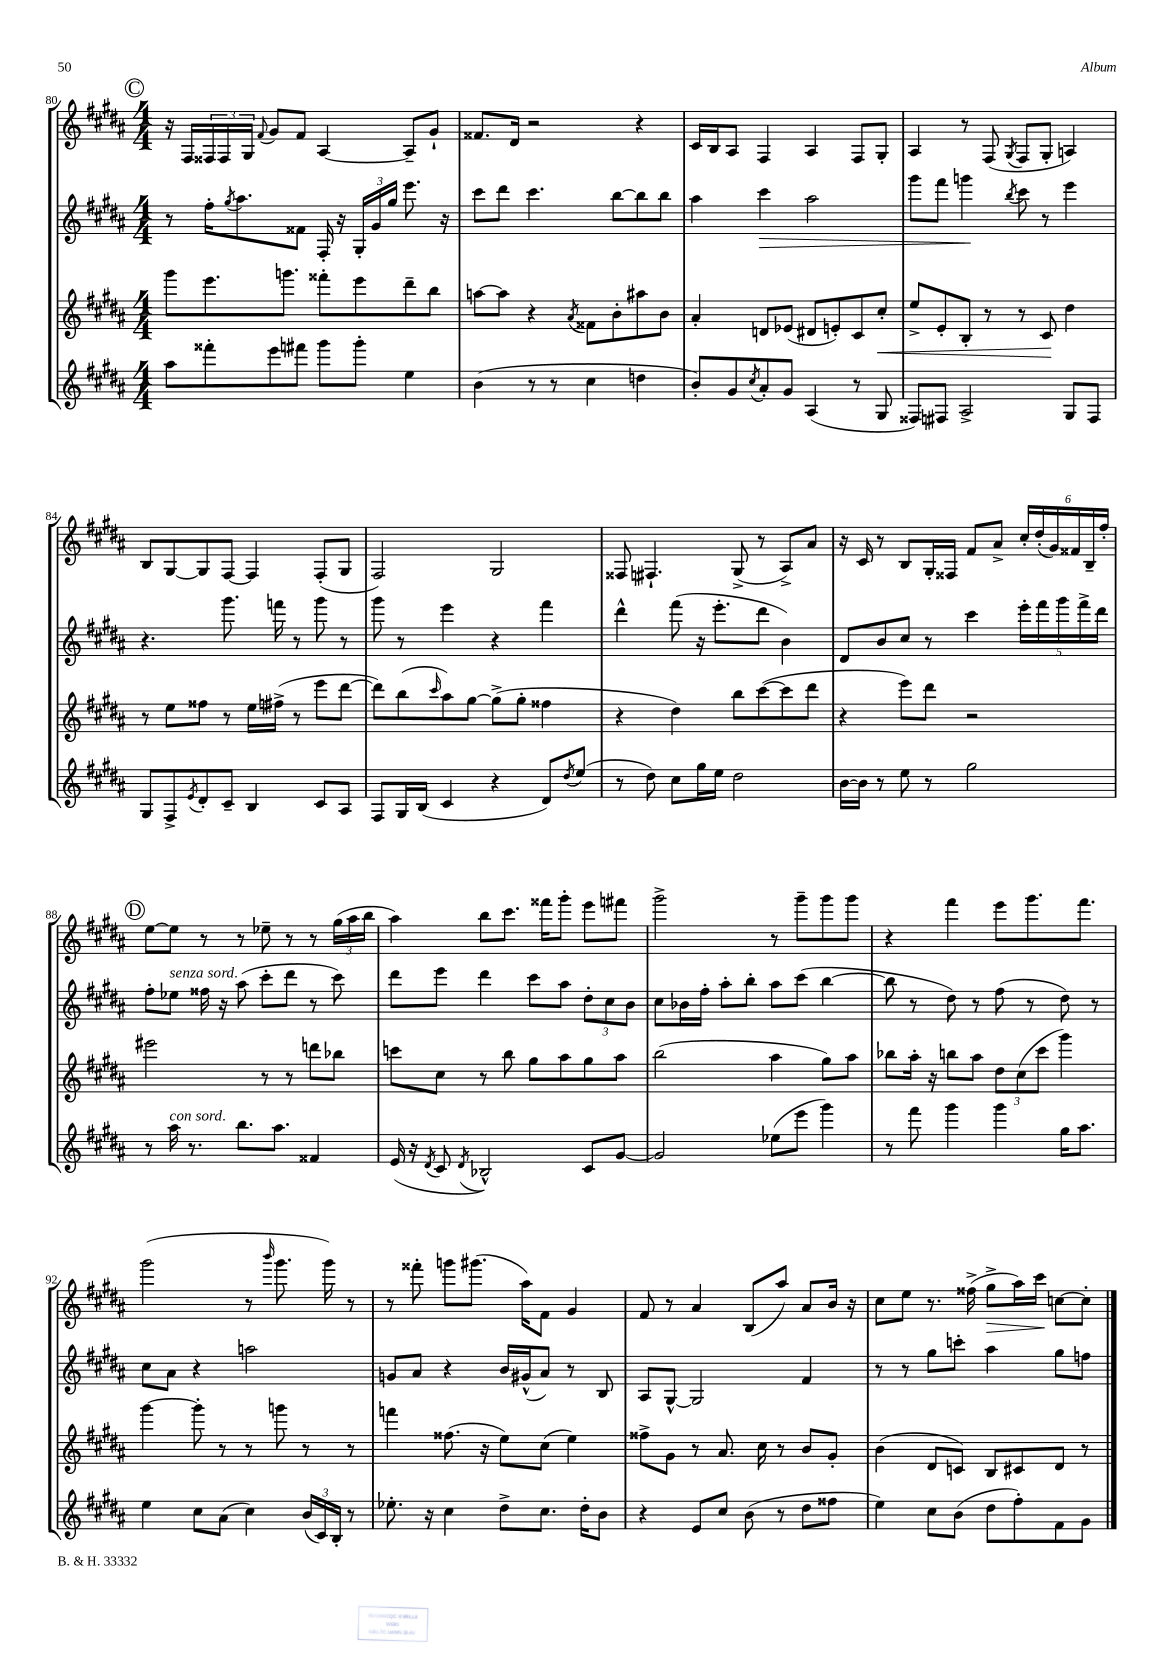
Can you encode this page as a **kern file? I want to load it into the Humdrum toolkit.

**kern	**kern	**kern	**kern
*staff4	*staff3	*staff2	*staff1
*clefG2	*clefG2	*clefG2	*clefG2
*k[f#c#g#d#a#]	*k[f#c#g#d#a#]	*k[f#c#g#d#a#]	*k[f#c#g#d#a#]
*M4/4	*M4/4	*M4/4	*M4/4
8aa#	8ggg#	8r	16r
.	.	.	16F#
8fff##'	8.eee	16ff#'	24F##
.	.	.	24F##
.	.	8qgg#	.
.	.	8.aa#	.
.	.	.	24G#
.	.	.	8qqf#
8eee	.	.	8g#
.	8.ggg	.	.
8fff#	.	8f##	8f#
8ggg#	8fff##'	16F#'	[4A#
.	.	16r	.
8ggg#'	8eee	24G#'	.
.	.	24g#	.
.	.	24gg#	.
4ee	8ddd#~	8.eee	8A#~]
.	8bb	.	8g#`
.	.	16r	.
=	=	=	=
(4b	[8aa	8ccc#	8.f##
.	8aa]	8ddd#	.
.	.	.	16d#
8r	4r	4.ccc#	2r
8r	.	.	.
.	8qa#	.	.
4cc#	8f##	.	.
.	8b'	[8bb	.
4dd	8aa#	8bb]	4r
.	8b	8bb	.
=	=	=	=
8b')	4a#'	4aa#	16c#
.	.	.	16B
8g#	.	.	8A#
8qcc#	.	.	.
8a#'	8d	4ccc#	4F#
8g#	(8e-	.	.
(4A#	8d#	2aa#	4A#
.	8e')	.	.
8r	8c#	.	8F#
8G#	8cc#'	.	8G#'
=	=	=	=
8F##)	8ee^	8ggg#	4A#
8F#	8e'	8fff#	.
2A#^	8B'	4ggg	8r
.	8r	.	(8F#
.	.	8qbb	8qG#
.	8r	8ccc#	8F#
.	8c#	8r	8G#'
8G#	4dd#	4eee	4A)
8F#	.	.	.
=	=	=	=
8G#	8r	4.r	8B
8F#^	8ee	.	[8G#
8qe	.	.	.
8d#'	8ff##	.	8G#]
8c#~	8r	8.ggg#	[8F#
4B	16ee	.	4F#]
.	(16ff#^	16fff	.
.	8r	8r	.
8c#	8eee	8ggg#	(8F#'
8A#	[8ddd#	8r	8G#
=	=	=	=
8F#	8ddd#])	8ggg#	2F#)
16G#	(8bb	8r	.
(16B	.	.	.
.	16qqccc#	.	.
4c#	8aa#)	4eee	.
.	[8gg#	.	.
4r	(8gg#^]	4r	2G#
.	8gg#'	.	.
8d#)	4ff##	4fff#	.
8qdd#	.	.	.
(8ee	.	.	.
=	=	=	=
8r	4r	4ddd#^^	8F##
8dd#)	.	.	4.F#`
8cc#	4dd#)	(8fff#	.
16gg#	.	16r	.
16ee	.	8.eee'	.
2dd#	8bb	.	(8G#^
.	([8ccc#	8ddd#	8r
.	8ccc#]	4b)	8A#^)
.	8ddd#	.	8a#
=	=	=	=
[16b	4r	8d#	16r
16b]	.	.	16c#
8r	.	8b	8r
8ee	8eee)	8cc#	8B
8r	8ddd#	8r	16G#'
.	.	.	16F##
2gg#	2r	4ccc#	8f#
.	.	.	8a#^
.	.	20eee'	24cc#'
.	.	.	(24dd#'
.	.	20fff#	.
.	.	.	24g#)
.	.	20ggg#	.
.	.	.	24f##
.	.	20fff#^	.
.	.	.	24B~
.	.	20ddd#	.
.	.	.	24ff#'
=	=	=	=
8r	2eee#	8ff#'	[8ee
16aa#	.	8ee-	8ee]
8.r	.	.	.
.	.	16ff##	8r
.	.	16r	.
8.bb	.	(8aa#	8r
.	8r	8ccc#'	8ee-~
8.aa#	.	.	.
.	8r	8ddd#	8r
4f##	8ddd	8r	8r
.	8bb-	8ccc#)	(24gg#
.	.	.	24aa#
.	.	.	24bb
=	=	=	=
(16e	8ccc	8ddd#	4aa#)
16r	.	.	.
8qd#	.	.	.
8c#	8cc#	8eee	.
8qd#	.	.	.
2B-^^)	8r	4ddd#	8bb
.	8bb	.	8.ccc#
.	8gg#	8ccc#	.
.	.	.	16fff##
.	8aa#	8aa#	8ggg#'
8c#	8gg#	12dd#'	8eee
.	.	12cc#	.
[8g#	8aa#	.	8fff#
.	.	12b	.
=	=	=	=
2g#]	(2bb	8cc#	2ggg#^
.	.	16b-	.
.	.	16ff#'	.
.	.	8aa#'	.
.	.	8bb'	.
(8ee-	4aa#	8aa#	8r
8eee	.	(8ccc#	8ggg#~
4ggg#)	8gg#)	[4bb	8ggg#
.	8aa#	.	8ggg#
=	=	=	=
8r	8bb-	8bb]	4r
8fff#	16aa#'	8r	.
.	16r	.	.
4ggg#	8bb	8dd#)	4fff#
.	8aa#	8r	.
4ggg#	12dd#	(8ff#	8eee
.	(12cc#	.	.
.	.	8r	8.ggg#
.	12ccc#	.	.
16gg#	4ggg#)	8dd#)	.
8.aa#	.	.	8.fff#
.	.	8r	.
=	=	=	=
4ee	[4ggg#	8cc#	(2ggg#
.	.	8a#	.
8cc#	8ggg#']	4r	.
(8a#	8r	.	.
4cc#)	8r	2aa	8r
.	.	.	16qqbbb
.	8ggg	.	8.ggg#
(24b	8r	.	.
24c#)	.	.	.
.	.	.	16ggg#)
24B'	.	.	.
8r	8r	.	8r
=	=	=	=
8.ee-'	4fff	8g	8r
.	.	8a#	8fff##'
16r	.	.	.
4cc#	(8.ff##	4r	8ggg
.	.	.	(8.ggg#
.	16r	.	.
8dd#^	8ee)	16b	.
.	.	(16g#^^	16aa#)
8.cc#	(8cc#	8a#)	8f#
.	4ee)	8r	4g#
16dd#'	.	.	.
8b	.	8B	.
=	=	=	=
4r	8ff##^	8A#	8f#
.	8g#	[8G#^^	8r
8e	8r	2G#]	4a#
8cc#	8.a#	.	.
(8b	.	.	(8B
.	16cc#	.	.
8r	8r	.	8aa#)
8dd#	8b	4f#	8a#
8ff##	8g#'	.	16b
.	.	.	16r
=	=	=	=
4ee)	(4b	8r	8cc#
.	.	8r	8ee
8cc#	8d#	8gg#	8.r
(8b	8c)	8ccc'	.
.	.	.	(16ff##^
8dd#	8B	4aa#	8gg#^
8ff#')	8c#	.	16aa#)
.	.	.	16ccc#
8f#	8d#	8gg#	[8cc
8g#	8r	8ff	8cc']
==	==	==	==
*-	*-	*-	*-
